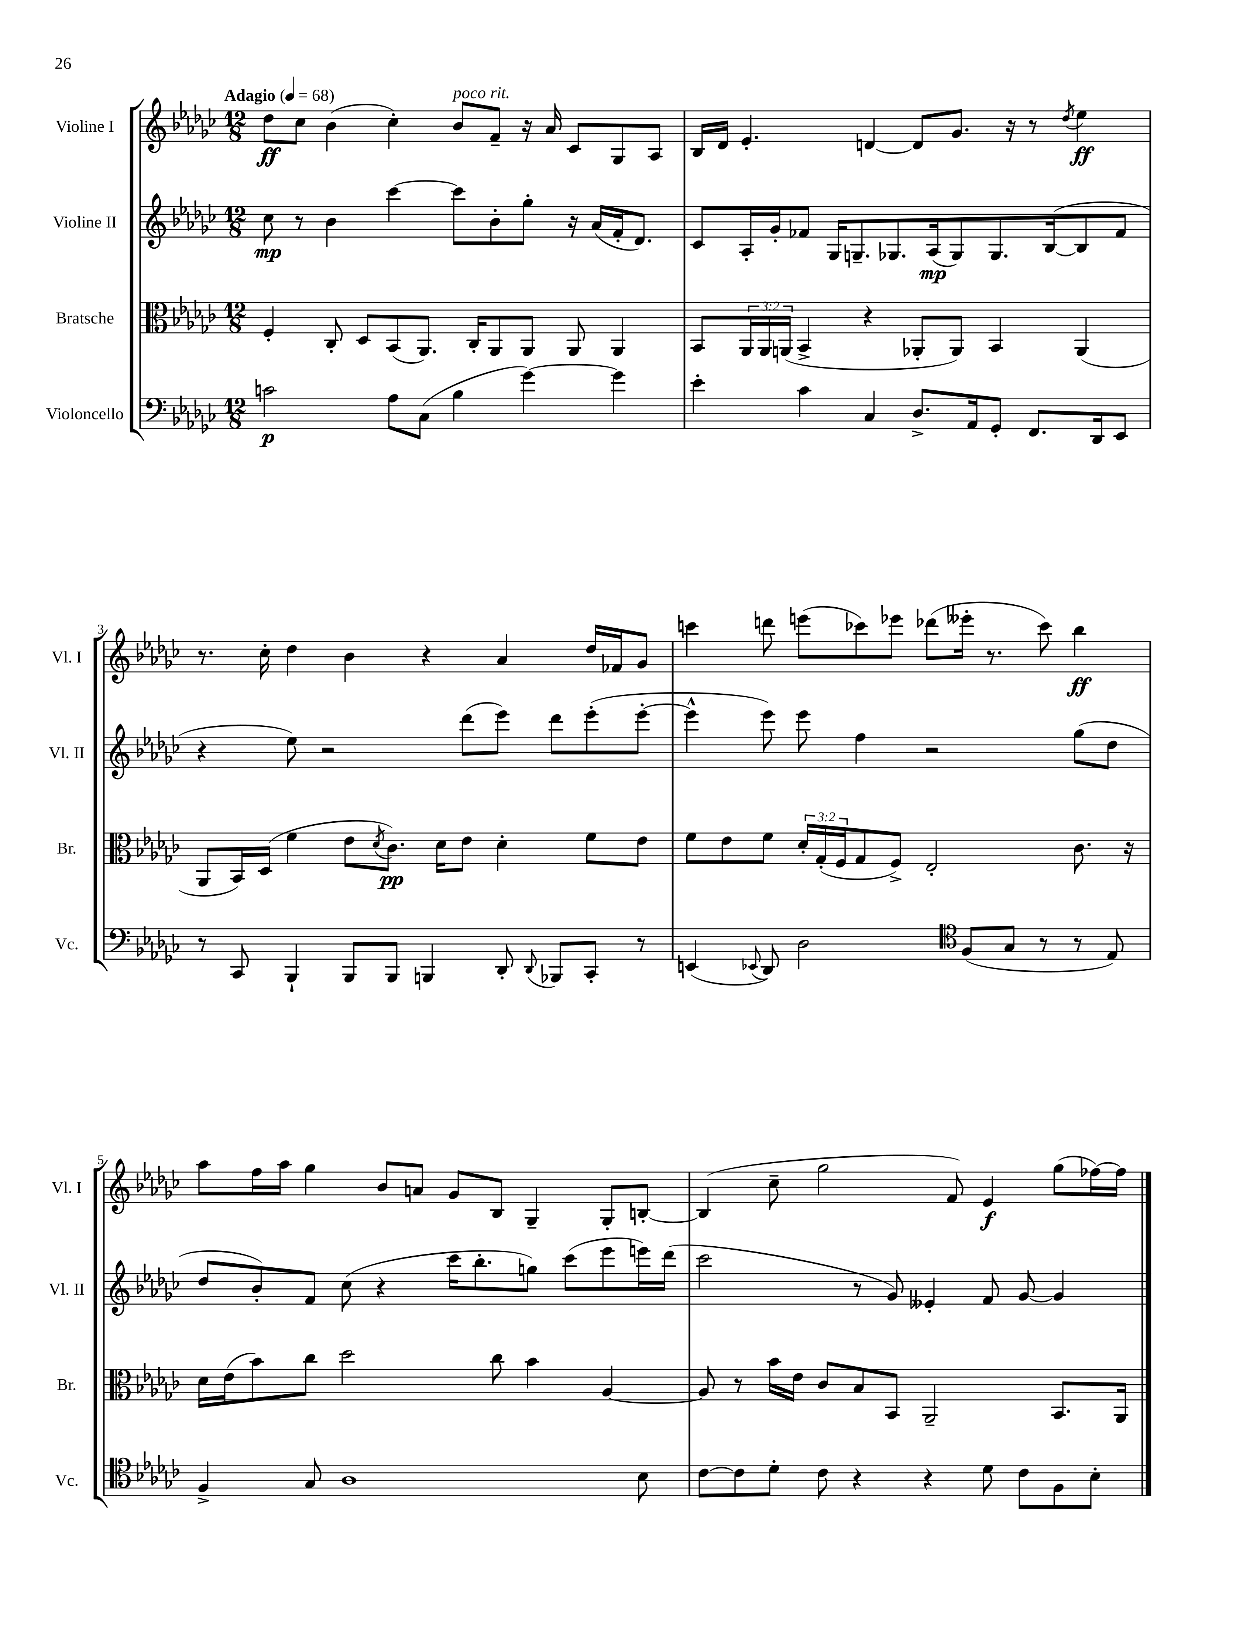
<<
\new StaffGroup <<
\new Staff = "s0" \with { instrumentName = "Violine I" shortInstrumentName = "Vl. I" } {
    \clef treble \key ges \major \numericTimeSignature \time 12/8 \tempo "Adagio" 4 = 68
    des''8\ff ces''8 bes'4( ces''4-.) bes'8^\markup { \italic "poco rit." } f'8-- r16 aes'16 ces'8 ges8 aes8 |
    bes16 des'16 ees'4.-. d'4~ d'8 ges'8. r16 r8 \acciaccatura { des''8 } ees''4\ff |
    r8. ces''16-. des''4 bes'4 r4 aes'4 des''16 fes'16 ges'8 |
    c'''4 d'''8 e'''8( ces'''8) ees'''8 des'''8( eeses'''16-. r8. ces'''8) bes''4\ff |
    aes''8 f''16 aes''16 ges''4 bes'8 a'8 ges'8 bes8 ges4-- ges8-. b8~-. |
    b4( ces''8-- ges''2 f'8) ees'4\f ges''8( fes''16~) fes''16 \bar "|." |
}
\new Staff = "s1" \with { instrumentName = "Violine II" shortInstrumentName = "Vl. II" } {
    \clef treble \key ges \major \numericTimeSignature \time 12/8
    ces''8\mp r8 bes'4 ces'''4~ ces'''8 bes'8-. ges''8-. r16 aes'16( f'16-. des'8.) |
    ces'8 aes16-. ges'16-. fes'8 ges16 g8.-- ges8. aes16\mp( ges8) ges8. bes16~( bes8 fes'8 |
    r4 ees''8) r2 des'''8( ees'''8) des'''8 ees'''8-.( ees'''8~-. |
    ees'''4-^ ees'''8) ees'''8 f''4 r2 ges''8( des''8 |
    des''8 bes'8-.) f'8 ces''8( r4 ces'''16 bes''8.-. g''8) ces'''8( ees'''8 e'''16) des'''16( |
    ces'''2 r8 ges'8) eeses'4-. f'8 ges'8~ ges'4 \bar "|." |
}
\new Staff = "s2" \with { instrumentName = "Bratsche" shortInstrumentName = "Br." } {
    \clef alto \key ges \major \numericTimeSignature \time 12/8 \override Staff.TupletNumber.text = #tuplet-number::calc-fraction-text
    f4-. ces8-. des8 bes,8( aes,8.) ces16-. aes,8 aes,8 aes,8 aes,4 |
    bes,8 \tuplet 3/2 { aes,16 aes,16 a,16( } bes,4-> r4 aes,8-. aes,8) bes,4 aes,4( |
    aes,8 bes,16) des16( f'4 ees'8 \acciaccatura { des'8 } ces'8.\pp) des'16 ees'8 des'4-. f'8 ees'8 |
    f'8 ees'8 f'8 \tuplet 3/2 { des'16-. ges16-.( f16 } ges8 f8->) ees2-. ces'8. r16 |
    des'16 ees'16( bes'8) ces''8 des''2 ces''8 bes'4 aes4~ |
    aes8 r8 bes'16 ees'16 ces'8 bes8 bes,8 aes,2-- bes,8. aes,16 \bar "|." |
}
\new Staff = "s3" \with { instrumentName = "Violoncello" shortInstrumentName = "Vc." } {
    \clef bass \key ges \major \numericTimeSignature \time 12/8
    c'2\p aes8 ces8( bes4 ges'4~) ges'4 |
    ees'4-. ces'4 ces4 des8.-> aes,16 ges,8-. f,8. des,16 ees,8 |
    r8 ces,8 bes,,4-! bes,,8 bes,,8 b,,4 des,8-. \appoggiatura { des,8 } bes,,8 ces,8-. r8 |
    e,4( \appoggiatura { ees,8 } des,8) des2 \clef tenor f8( ges8 r8 r8 ees8) |
    f4-> ges8 aes1 bes8 |
    ces'8~ ces'8 des'8-. ces'8 r4 r4 des'8 ces'8 f8 bes8-. \bar "|." |
}
>>
>>
